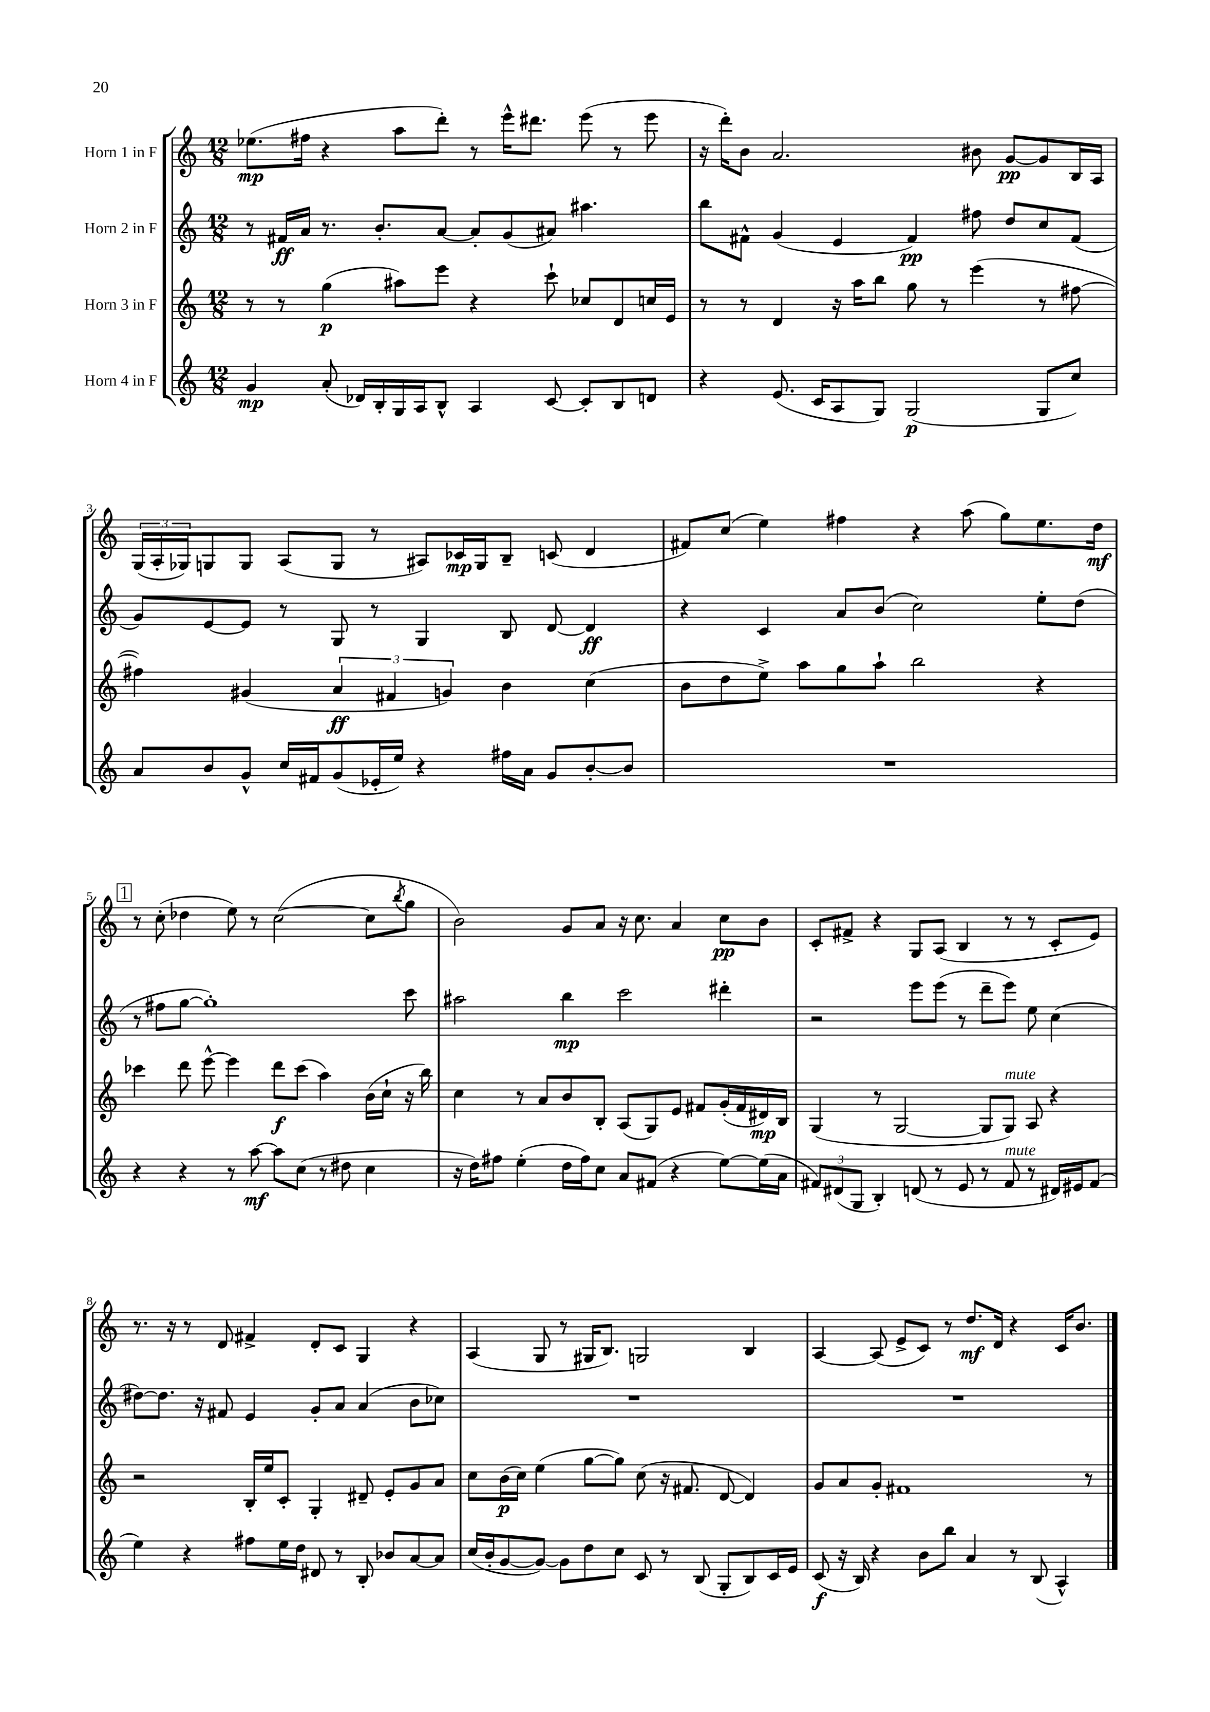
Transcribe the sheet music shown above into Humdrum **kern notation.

**kern	**kern	**kern	**kern
*staff4	*staff3	*staff2	*staff1
*clefG2	*clefG2	*clefG2	*clefG2
*k[]	*k[]	*k[]	*k[]
*M12/8	*M12/8	*M12/8	*M12/8
4g	8r	8r	(8.ee-
.	8r	16f#	.
.	.	16a	16ff#
(8a'	(4gg	8.r	4r
16d-)	.	.	.
16B'	.	8.b'	.
16G	8aa#)	.	8aa
16A	.	.	.
8B^^	8eee	[8a	8ddd')
4A	4r	8a']	8r
.	.	(8g	16eee^^
.	.	.	8.ddd#
[8c	8ccc`	8a#)	.
8c']	8cc-	4.aa#	(8eee
8B	8d	.	8r
8d	16cc	.	8eee
.	16e	.	.
=	=	=	=
4r	8r	8bb	16r
.	.	.	16ddd')
.	8r	8f#^^	8b
(8.e	4d	(4g	2.a
16c	.	.	.
8A	16r	4e	.
.	16aa	.	.
8G)	8bb	.	.
(2G	8gg	4f#)	.
.	8r	.	.
.	(4eee	8ff#	8b#
.	.	8dd	[8g
8G	8r	8cc	8g]
8cc)	[8ff#	(8f#	16B
.	.	.	16A
=	=	=	=
8a	4ff#])	8g)	(24G
.	.	.	24A'
.	.	.	24G-)
8b	.	[8e	8G
8g^^	(4g#	8e]	8G
16cc	.	8r	(8A
16f#	.	.	.
(8g	6a	8G	8G
16e-'	.	8r	8r
.	6f#	.	.
16ee)	.	.	.
4r	.	4G	8A#)
.	6g)	.	.
.	.	.	16c-
.	.	.	16G
16ff#	4b	8B	8B~
16a	.	.	.
8g	.	[8d	(8c
[8b'	(4cc	4d]	4d
8b]	.	.	.
=	=	=	=
1.r	8b	4r	8f#)
.	8dd	.	(8cc
.	8ee^)	4c	4ee)
.	8aa	.	.
.	8gg	8a	4ff#
.	8aa`	(8b	.
.	2bb	2cc)	4r
.	.	.	(8aa
.	.	.	8gg)
.	4r	8ee'	8.ee
.	.	(8dd	.
.	.	.	16dd
=	=	=	=
4r	4ccc-	8r	8r
.	.	8ff#	(8cc'
4r	8ddd	[8gg	4dd-
.	[8eee^^	1gg'])	.
8r	4eee]	.	8ee)
[8aa	.	.	8r
8aa]	8ddd	.	([2cc
(8cc	(8ccc-	.	.
8r	4aa)	.	.
8dd#	.	.	.
4cc	(16b	.	8cc]
.	16cc`	.	.
.	.	.	8qbb
.	16r	8ccc	8gg
.	16bb)	.	.
=	=	=	=
16r	4cc	2aa#	2b)
16dd)	.	.	.
8ff#	.	.	.
(4ee'	8r	.	.
.	8a	.	.
16dd	8b	4bb	8g
16ff#)	.	.	.
8cc	8B'	.	8a
8a	(8A	2ccc	16r
.	.	.	8.cc
(8f#	8G)	.	.
4r	8e	.	4a
.	8f#	.	.
[8ee)	(16g'	4ddd#'	8cc
.	16f#	.	.
(16ee]	16d#)	.	8b
16a	16B	.	.
=	=	=	=
12f#)	(4G	2r	8c'
(12d#	.	.	.
.	.	.	8f#^
12G	.	.	.
4B')	8r	.	4r
.	[2G	.	.
(8d	.	8eee	8G
8r	.	(8eee	(8A
8e	.	8r	4B
8r	8G]	8ddd~	.
8f#	8G)	8eee)	8r
8r	8A	8ee	8r
16d#)	4r	(4cc	8c'
16e#	.	.	.
(8f#	.	.	8e)
=	=	=	=
4ee)	2r	[8dd#)	8.r
.	.	8.dd#]	.
.	.	.	16r
4r	.	.	8r
.	.	16r	.
.	.	8f#	8d
8ff#	16B'	4e	4f#^
.	16ee	.	.
16ee	8c'	.	.
16dd	.	.	.
8d#	4G'	8g'	8d'
8r	.	8a	8c
8B'	8d#~	(4a	4G
8b-	8e'	.	.
[8a	8g	8b	4r
8a]	8a	8cc-)	.
=	=	=	=
(16cc	8cc	1.r	(4A
16b'	.	.	.
[8g	(16b	.	.
.	16cc)	.	.
8g_)	(4ee	.	8G
8g]	.	.	8r
8dd	[8gg	.	16G#
.	.	.	8.B)
8cc	8gg])	.	.
8c	(8cc	.	2G
8r	16r	.	.
.	8.f#	.	.
(8B	.	.	.
8G'	[8d	.	.
8B)	4d])	.	4B
16c	.	.	.
16e	.	.	.
=	=	=	=
(8c	8g	1.r	[4A
16r	8a	.	.
16B)	.	.	.
4r	8g'	.	(8A]
.	1f#	.	8e^
8b	.	.	8c)
8bb	.	.	8r
4a	.	.	8.dd
.	.	.	16d
8r	.	.	4r
(8B	.	.	.
4A^^)	.	.	16c
.	.	.	8.b
.	8r	.	.
==	==	==	==
*-	*-	*-	*-
